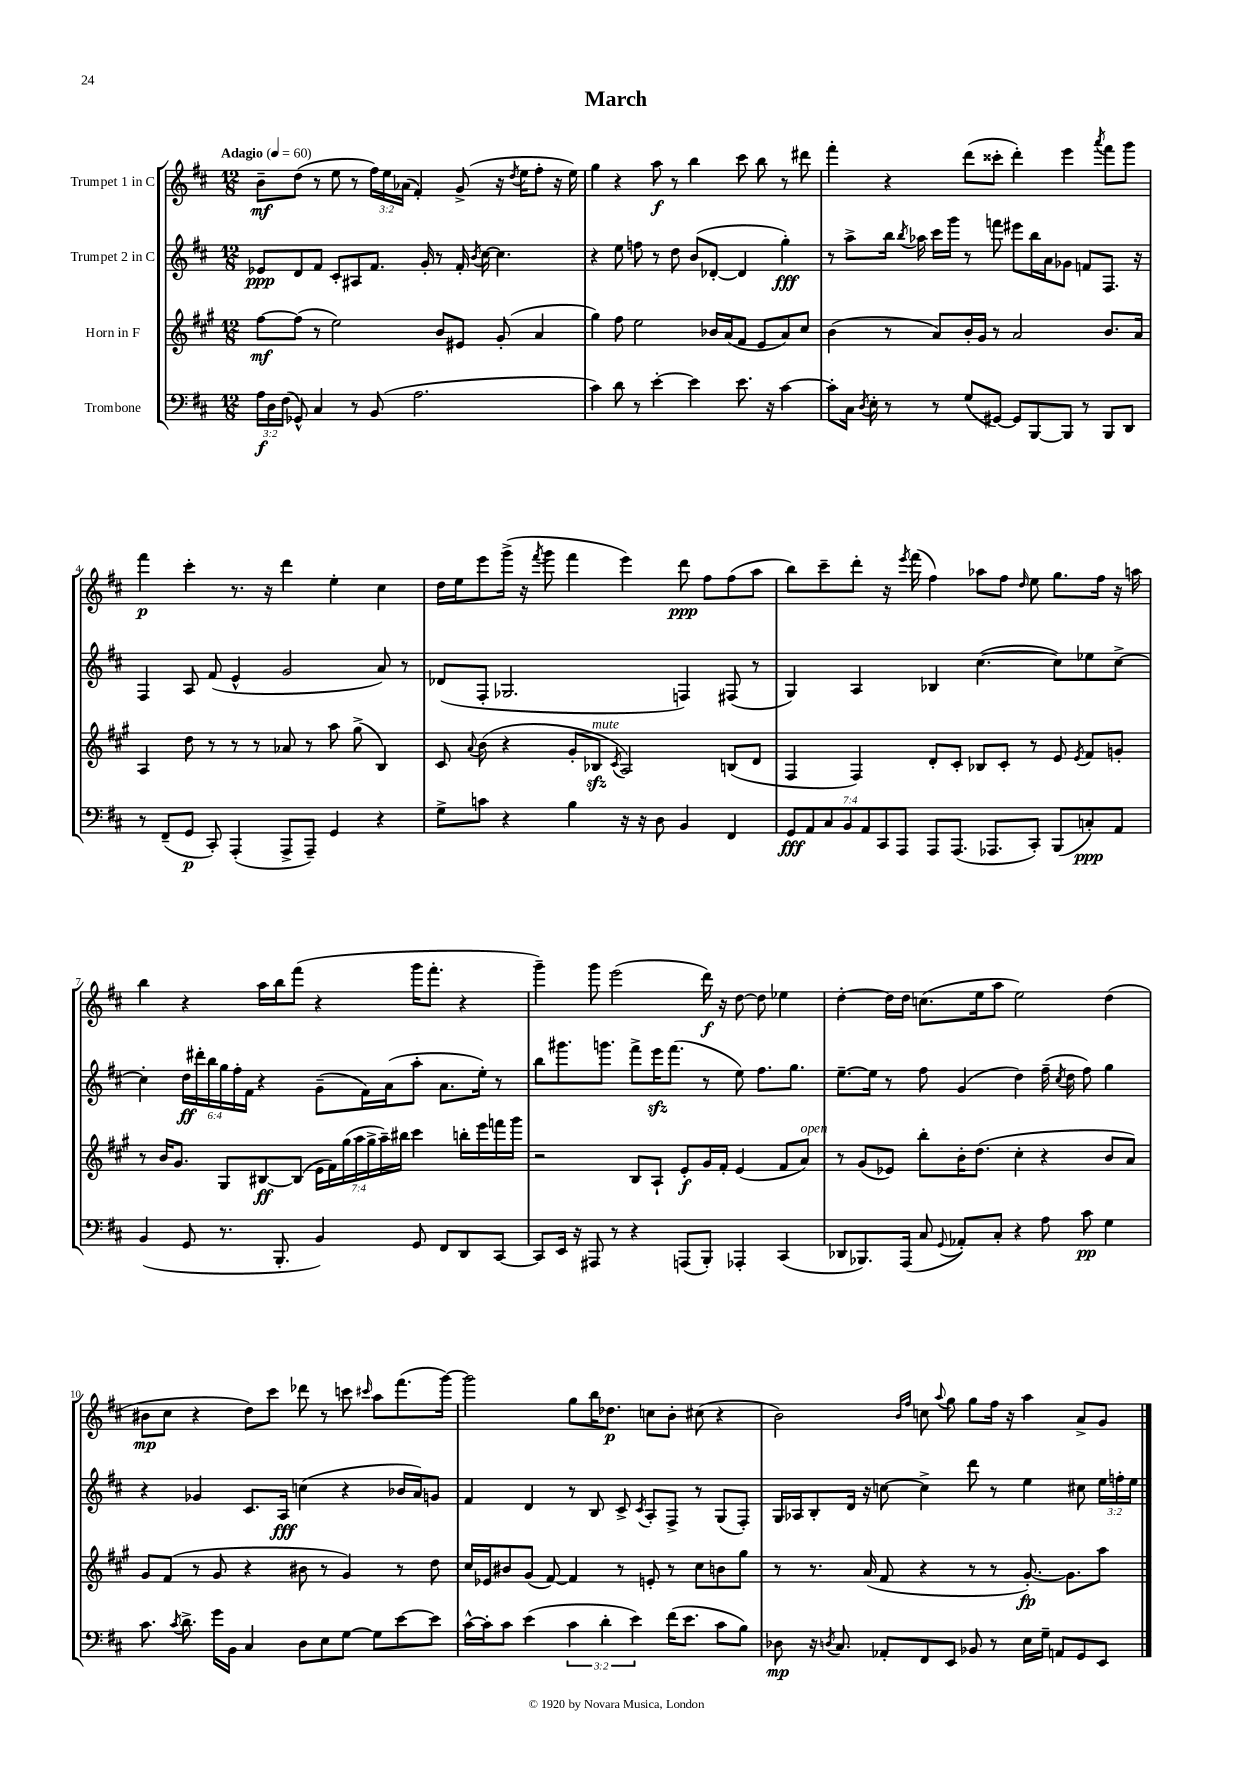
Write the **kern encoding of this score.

**kern	**dynam	**kern	**dynam	**kern	**dynam	**kern	**dynam
*part4	*part4	*part3	*part3	*part2	*part2	*part1	*part1
*staff4	*staff4	*staff3	*staff3	*staff2	*staff2	*staff1	*staff1
*I"Trombone	*	*I"Horn in F	*	*I"Trumpet 2 in C	*	*I"Trumpet 1 in C	*
*clefF4	*	*clefG2	*	*clefG2	*	*clefG2	*
*k[f#c#]	*	*k[f#c#g#]	*	*k[f#c#]	*	*k[f#c#]	*
*M12/8	*	*M12/8	*	*M12/8	*	*M12/8	*
*MM60	*	*MM60	*	*MM60	*	*MM60	*
=1	=1	=1	=1	=1	=1	=1	=1
!	!	!	!	!	!	!LO:TX:a:B:t=Adagio	!
24A\LL	f	[8ff#\L	mf	8e-X/L	ppp	8b~\L	mf
24D\	.	.	.	.	.	.	.
(24F#\JJ	.	.	.	.	.	.	.
8GG-X^^/)	.	(8ff#\J]	.	8d/	.	(8dd\J	.
4C#/	.	8r	.	8f#/J	.	8r	.
.	.	2ee\)	.	8c#'/L	.	8ee\	.
8r	.	.	.	8A#X/	.	8r	.
(8BB/	.	.	.	8.f#/J	.	24ff#\LL)	.
.	.	.	.	.	.	24ee\	.
.	.	.	.	.	.	(24a-X\JJ	.
2.A\	.	.	.	.	.	4f#'/)	.
.	.	.	.	16g'/	.	.	.
.	.	8b/L	.	8r	.	.	.
.	.	8e#X/J	.	16f#'/	.	(8g^/	.
.	.	.	.	8qb/	.	.	.
.	.	.	.	[16cc#\	.	.	.
.	.	(8g#'/	.	4.cc#\]	.	16r	.
.	.	.	.	.	.	8qdd/	.
.	.	.	.	.	.	16ee\KL	.
.	.	4a/	.	.	.	8ff#'\J	.
.	.	.	.	.	.	16r	.
.	.	.	.	.	.	16ee\)	.
=2	=2	=2	=2	=2	=2	=2	=2
4c#\)	.	4gg#\)	.	4r	.	4gg\	.
8d\	.	8ff#\	.	8ee\	.	4r	.
8r	.	2ee\	.	8ffn\	.	.	.
[4e'\	.	.	.	8r	.	8aa\	f
.	.	.	.	8dd\	.	8r	.
4e\]	.	.	.	(8b/L	.	4bb\	.
.	.	16b-X/LL	.	[8d-X'/J	.	.	.
.	.	(16a/J	.	.	.	.	.
8.e\	.	8f#/J	.	4d-/]	.	8ccc#\	.
.	.	8e/L	.	.	.	8bb\	.
16r	.	.	.	.	.	.	.
[4c#\	.	8a/)	.	4gg'\)	fff	8r	.
.	.	8cc#/J	.	.	.	8ddd#X\	.
=3	=3	=3	=3	=3	=3	=3	=3
8c#'\L]	.	(4b\	.	8r	.	4fff#'\	.
16C#\Jk	.	.	.	8aa^\L	.	.	.
8qD/	.	.	.	.	.	.	.
16E'\	.	.	.	.	.	.	.
8r	.	8r	.	16bb\Jk	.	4r	.
.	.	.	.	8qbb/	.	.	.
.	.	.	.	16aa-X\	.	.	.
8r	.	8a/L)	.	16ccc#\LL	.	.	.
.	.	.	.	16ggg\JJ	.	.	.
(8G/L	.	16b'/L	.	8r	.	(8ddd\L	.
.	.	16g#/JJ	.	.	.	.	.
[8GG#X/J)	.	8r	.	8fffn\	.	8ccc##X'\J	.
8GG#/L]	.	2a/	.	8eee#X\L	.	4ddd'\)	.
[8BBB/	.	.	.	16bb\L	.	.	.
.	.	.	.	16a\J	.	.	.
8BBB/J]	.	.	.	8g-X\J	.	4eee\	.
8r	.	.	.	8fn/L	.	.	.
.	.	.	.	.	.	8qaaa/	.
8BBB/L	.	8.b/L	.	8.F#/J	.	8fff#\L	.
8DD/J	.	.	.	.	.	8ggg\J	.
.	.	16a/Jk	.	16r	.	.	.
!!LO:LB:g=z
=4	=4	=4	=4	=4	=4	=4	=4
8r	.	4A/	.	4F#/	.	4fff#\	p
(8FF#~/L	.	.	.	.	.	.	.
8GG/J	p	8dd\	.	8A/	.	4ccc#'\	.
8CC#'/)	.	8r	.	(8f#/	.	.	.
(4AAA'/	.	8r	.	4e^^/	.	8.r	.
.	.	8r	.	.	.	.	.
.	.	.	.	.	.	16r	.
8AAA^/L	.	8a-X/	.	2g/	.	4ddd\	.
8AAA~/J)	.	8r	.	.	.	.	.
4GG/	.	8aa\	.	.	.	4ee'\	.
.	.	(8gg#^\	.	.	.	.	.
4r	.	4B/)	.	8a/)	.	4cc#\	.
.	.	.	.	8r	.	.	.
=5	=5	=5	=5	=5	=5	=5	=5
8G^\L	.	8c#/	.	(8d-X/L	.	16dd\LL	.
.	.	.	.	.	.	16ee\J	.
.	.	8qqa/	.	.	.	.	.
8cn\J	.	(8b\	.	8F#'/J	.	8eee\	.
4r	.	4r	.	2.G-X/	.	(16ggg^\Jk	.
.	.	.	.	.	.	16r	.
.	.	.	.	.	.	8qfff#/	.
.	.	.	.	.	.	8ggg\	.
4B\	.	8g#'/L	.	.	.	4fff#\	.
!	!	!LO:TX:a:i:t=mute	!	!	!	!	!
.	.	8B-Xzz/J	.	.	.	.	.
.	.	8qc#/	.	.	.	.	.
16r	.	2A/)	.	.	.	4eee\)	.
16r	.	.	.	.	.	.	.
8D\	.	.	.	.	.	.	.
4BB/	.	.	.	4Fn/)	.	8ddd\	ppp
.	.	.	.	.	.	8ff#\L	.
4FF#/	.	(8Bn/L	.	(8F#X/	.	(8ff#\	.
.	.	8d/J	.	8r	.	8aa\J	.
=6	=6	=6	=6	=6	=6	=6	=6
14GG/L	fff	4F#/	.	4G/)	.	8bb\L)	.
14AA/	.	.	.	.	.	.	.
.	.	.	.	.	.	8ccc#~\	.
14C#/	.	.	.	.	.	.	.
14BB/	.	.	.	.	.	.	.
.	.	4F#/)	.	4A/	.	8ddd'\J	.
14AA/	.	.	.	.	.	.	.
14CC#/	.	.	.	.	.	.	.
.	.	.	.	.	.	16r	.
14AAA/J	.	.	.	.	.	.	.
.	.	.	.	.	.	8qeee/	.
.	.	.	.	.	.	(16fff#\	.
8AAA/L	.	8d'/L	.	4B-X/	.	4ff#\)	.
(8.AAA/J	.	8c#'/J	.	.	.	.	.
.	.	8B-X/L	.	([4.cc#\	.	8aa-X\L	.
8.AAA-X/L	.	.	.	.	.	.	.
.	.	8c#'/J	.	.	.	8ff#\J	.
.	.	.	.	.	.	16qqdd/	.
8CC#'/J)	.	8r	.	.	.	8ee\	.
(8BBB/L	.	8e/	.	8cc#\L])	.	8.gg\L	.
.	.	8qe/	.	.	.	.	.
8Cn'/)	ppp	8f#/L	.	8ee-X\	.	.	.
.	.	.	.	.	.	16ff#\Jk	.
8AA/J	.	8gn'/J	.	[8cc#^\J	.	16r	.
.	.	.	.	.	.	16aan\	.
!!LO:LB:g=z
=7	=7	=7	=7	=7	=7	=7	=7
(4BB/	.	8r	.	4cc#'\]	.	4bb\	.
.	.	16b/KL	.	.	.	.	.
.	.	8.g#/J	.	.	.	.	.
8GG/	.	.	.	24dd\LL	ff	4r	.
.	.	.	.	24ddd#X'\	.	.	.
.	.	.	.	24bb\	.	.	.
8.r	.	8G#/L	.	24gg\	.	.	.
.	.	.	.	24ff#'\	.	.	.
.	.	.	.	24f#\JJ	.	.	.
.	.	[8B#X/	ff	4r	.	16aa\LL	.
8.BBB'/	.	.	.	.	.	16bb\J	.
.	.	(8B#/J]	.	.	.	(8fff#\J	.
4BB/)	.	28e\LL	.	(8g~\L	.	4r	.
.	.	28f#\)	.	.	.	.	.
.	.	(28gg#\	.	.	.	.	.
.	.	28aa\	.	.	.	.	.
.	.	.	.	16f#\L)	.	.	.
.	.	28gg#^\	.	.	.	.	.
.	.	28aa~\)	.	.	.	.	.
.	.	.	.	(16a\J	.	.	.
.	.	28bb#X\JJ	.	.	.	.	.
8GG/	.	4ccc#\	.	8aa'\J	.	16ggg\KL	.
.	.	.	.	.	.	8.fff#'\J	.
8FF#/L	.	.	.	8.a\L	.	.	.
8DD/	.	16bbn'\LL	.	.	.	4r	.
.	.	16eee\	.	16ee'\Jk)	.	.	.
[8CC#/J	.	16fffn\	.	8r	.	.	.
.	.	16ggg#\JJ	.	.	.	.	.
=8	=8	=8	=8	=8	=8	=8	=8
8CC#/L]	.	2r	.	8bb\L	.	4ggg~\)	.
16EE/Jk	.	.	.	8.ggg#X\	.	.	.
16r	.	.	.	.	.	.	.
8AAA#X/	.	.	.	.	.	8ggg\	.
.	.	.	.	8.gggn\J	.	.	.
8r	.	.	.	.	.	(2eee\	.
4r	.	8B/L	.	8fff#^\L	.	.	.
.	.	8A`/J	.	16eeezz\K	.	.	.
.	.	.	.	(8.fff#\J	.	.	.
(8AAAn/L	.	8e'/L	f	.	.	.	.
8BBB'/J)	.	16g#/L	.	8r	.	16ddd\)	f
.	.	16f#'/JJ	.	.	.	16r	.
4AAA-X'/	.	(4e/	.	8ee\)	.	[8dd\	.
.	.	.	.	8.ff#\L	.	8dd\]	.
(4CC#/	.	8f#/L	.	.	.	4ee-X\	.
.	.	.	.	8.gg\J	.	.	.
!	!	!LO:TX:a:i:t=open	!	!	!	!	!
.	.	8a/J)	.	.	.	.	.
=9	=9	=9	=9	=9	=9	=9	=9
8DD-X/L	.	8r	.	[8.ee~\L	.	[4dd'\	.
8.BBB-X/)	.	(8g#/L	.	.	.	.	.
.	.	.	.	16ee\Jk]	.	.	.
.	.	8e-X/J)	.	8r	.	16dd\LL]	.
(16AAA/Jk	.	.	.	.	.	16dd\JJ	.
8C#/	.	8bb'\L	.	8ff#\	.	(8.ccn\L	.
8qqGG/	.	.	.	.	.	.	.
8AA-X'/L)	.	16b'\K	.	(4g/	.	.	.
.	.	(8.dd\J	.	.	.	16ee\k	.
8C#'/J	.	.	.	.	.	8aa\J	.
4r	.	4cc#'\	.	4dd\)	.	2ee\)	.
8A\	.	4r	.	(16ff#~\	.	.	.
.	.	.	.	8qcc#/	.	.	.
.	.	.	.	16dd\	.	.	.
8c#\	pp	.	.	8ff#\)	.	.	.
4G\	.	8b/L	.	4gg\	.	(4dd\	.
.	.	8a/J)	.	.	.	.	.
!!LO:LB:g=z
=10	=10	=10	=10	=10	=10	=10	=10
8.c#\	.	8g#/L	.	4r	.	8b#X\L	mp
.	.	(8f#/J	.	.	.	8cc#\J	.
8qc#/	.	.	.	.	.	.	.
8.d^\	.	.	.	.	.	.	.
.	.	8r	.	4g-X/	.	4r	.
16g\LL	.	8g#/	.	.	.	.	.
16BB\JJ	.	.	.	.	.	.	.
4C#/	.	4r	.	8.c#/L	.	8dd\L)	.
.	.	.	.	.	.	8ccc#\J	.
.	.	.	.	16A/Jk	fff	.	.
8D\L	.	8b#X\	.	(4ccn\	.	8ddd-X\	.
8E\	.	8r	.	.	.	8r	.
[8G\J	.	4g#/)	.	4r	.	8cccn\	.
.	.	.	.	.	.	16qqccc#X/	.
8G\L]	.	.	.	.	.	8aa\L	.
[8e\	.	8r	.	16b-X/LL	.	(8.fff#\	.
.	.	.	.	16a/J)	.	.	.
8e\J]	.	8dd\	.	8gn/J	.	.	.
.	.	.	.	.	.	[16ggg\Jk)	.
=11	=11	=11	=11	=11	=11	=11	=11
[16c#^^\LL	.	16cc#/LL	.	4f#/	.	2ggg\]	.
16c#'\J]	.	16e-X/J	.	.	.	.	.
8c#\J	.	8b#X/	.	.	.	.	.
(4e\	.	(8g#/J	.	4d/	.	.	.
.	.	[8f#/)	.	.	.	.	.
6c#\	.	4f#/]	.	8r	.	8gg\L	.
.	.	.	.	8B/	.	16bb\K	.
6d'\	.	.	.	.	.	.	.
.	.	.	.	.	.	8.dd-X\J	p
.	.	8r	.	8c#^/	.	.	.
6e\)	.	.	.	.	.	.	.
.	.	.	.	8qc#/	.	.	.
.	.	8en'/	.	8A'/L	.	8ccn\L	.
(16f#\KL	.	8r	.	8F#^/J	.	8b'\J	.
8.e\J	.	.	.	.	.	.	.
.	.	8cc#\L	.	8r	.	(8cc#X\	.
8c#\L	.	8bn\	.	(8G/L	.	4r	.
8B\J)	.	8gg#\J	.	8F#'/J)	.	.	.
=12	=12	=12	=12	=12	=12	=12	=12
8D-X\	mp	8r	.	16G/LL	.	2b\)	.
.	.	.	.	16A-X/J	.	.	.
16r	.	8.r	.	8B'/	.	.	.
8qDn/	.	.	.	.	.	.	.
8.C#/	.	.	.	.	.	.	.
.	.	.	.	16d/Jk	.	.	.
.	.	(16a/	.	16r	.	.	.
8AA-X'/L	.	8f#/	.	[8ccn\	.	.	.
.	.	.	.	.	.	16qqb/LL	.
.	.	.	.	.	.	16qqff#/JJ	.
8FF#/	.	4r	.	4cc^\]	.	8ccn\	.
.	.	.	.	.	.	8qqaa/	.
8EE/J	.	.	.	.	.	8gg\	.
8BB-X/	.	8r	.	8ddd\	.	8gg\L	.
8r	.	8r	.	8r	.	16ff#\Jk	.
.	.	.	.	.	.	16r	.
16E\LL	.	[8.g#'/)	fp	4ee\	.	4aa\	.
16G~\JJ	.	.	.	.	.	.	.
8AAn/L	.	.	.	.	.	.	.
.	.	8.g#\L]	.	.	.	.	.
8GG/	.	.	.	8cc#X\	.	8a^/L	.
8EE/J	.	8aa\J	.	24ee\LL	.	8g/J	.
.	.	.	.	24ffn'\	.	.	.
.	.	.	.	24ee\JJ	.	.	.
==	==	==	==	==	==	==	==
*-	*-	*-	*-	*-	*-	*-	*-
